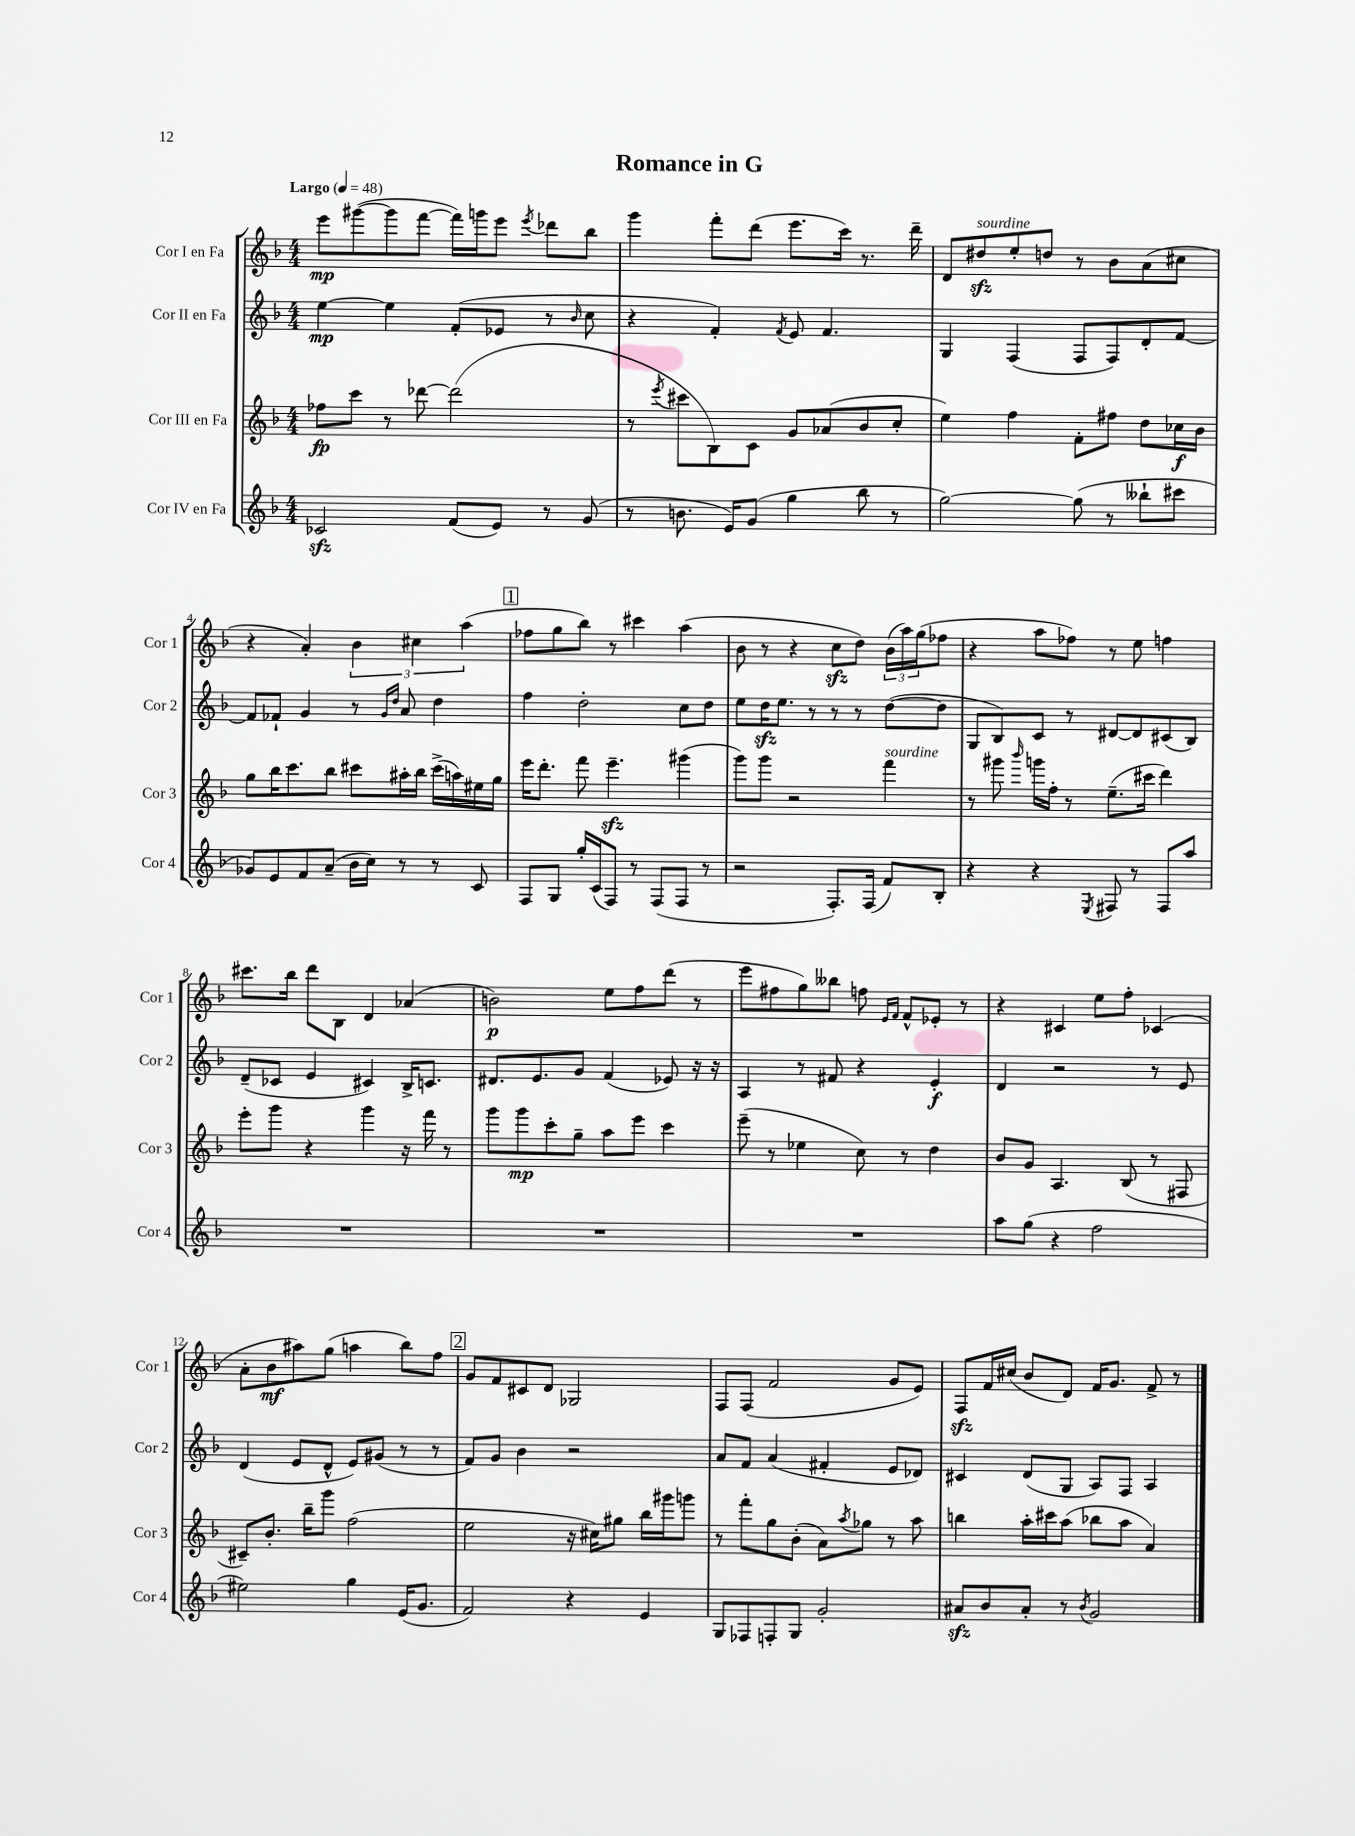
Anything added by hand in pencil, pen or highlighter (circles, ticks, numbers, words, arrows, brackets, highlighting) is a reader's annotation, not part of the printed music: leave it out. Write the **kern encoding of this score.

**kern	**kern	**dynam	**kern	**dynam	**kern	**dynam
*part4	*part3	*part3	*part2	*part2	*part1	*part1
*staff4	*staff3	*staff3	*staff2	*staff2	*staff1	*staff1
*I"Cor IV en Fa	*I"Cor III en Fa	*	*I"Cor II en Fa	*	*I"Cor I en Fa	*
*I'Cor 4	*I'Cor 3	*	*I'Cor 2	*	*I'Cor 1	*
*clefG2	*clefG2	*	*clefG2	*	*clefG2	*
*k[b-]	*k[b-]	*	*k[b-]	*	*k[b-]	*
*M4/4	*M4/4	*	*M4/4	*	*M4/4	*
*MM48	*MM48	*	*MM48	*	*MM48	*
=1	=1	=1	=1	=1	=1	=1
!	!	!	!	!	!LO:TX:a:B:t=Largo	!
2c-Xzz/	8ff-X\L	fp	[4ee\	mp	8eee\L	mp
.	8ccc\J	.	.	.	([8ggg#X\	.
.	8r	.	4ee\]	.	8ggg#\]	.
.	[8ddd-X\	.	.	.	[8fff\J	.
(8f/L	(2ddd-\]	.	(8f'/L	.	16fff\LL])	.
.	.	.	.	.	16gggn\J	.
8e/J)	.	.	8e-X/J	.	8eee\J	.
.	.	.	.	.	8qeee/	.
8r	.	.	8r	.	8ddd-X\L	.
.	.	.	16qqb-/	.	.	.
(8g/	.	.	8cc\	.	8bb-\J	.
=2	=2	=2	=2	=2	=2	=2
8r	8r	.	4r	.	4ggg\	.
.	8qeee/	.	.	.	.	.
8.bn\	8ccc#X\L	.	.	.	.	.
.	8B-\)	.	4f'/)	.	8fff'\L	.
16e/KL)	.	.	.	.	.	.
(8g/J	8c\J	.	.	.	(8ddd\J	.
.	.	.	8qf/	.	.	.
4gg\	8g/L	.	8e/	.	8.eee\L	.
.	(8a-X/	.	4.f/	.	.	.
.	.	.	.	.	16ccc\Jk)	.
8bb-\	8b-/	.	.	.	8.r	.
8r	8cc'/J	.	.	.	.	.
.	.	.	.	.	16ddd~\	.
=3	=3	=3	=3	=3	=3	=3
[2gg\)	4ee\)	.	4G/	.	8d/L	.
!	!	!	!	!	!LO:TX:a:i:t=sourdine	!
.	.	.	.	.	8dd#Xzz/	.
.	4ff\	.	(4F/	.	8ee'/	.
.	.	.	.	.	8ddn/J	.
(8gg\]	8f'\L	.	8F/L	.	8r	.
8r	8ff#X\J	.	8F/)	.	8b-\L	.
8bb--X`\L	8dd\L	.	8d'/	.	(8a\	.
8ccc#X\J	16cc-X\L	f	[8f/J	.	8cc#X\J	.
.	16b-\JJ	.	.	.	.	.
!!LO:LB:g=z
=4	=4	=4	=4	=4	=4	=4
8g-X/L)	8gg\L	.	8f/L]	.	4r	.
8e/	16bb-\K	.	8f-X`/J	.	.	.
.	8.ccc\	.	.	.	.	.
8f/	.	.	4g/	.	4a'/)	.
(8a~/J	8bb-\J	.	.	.	.	.
16b-\LL	8ccc#X\L	.	8r	.	6b-\	.
16cc\JJ)	.	.	.	.	.	.
.	.	.	16qqg/LL	.	.	.
.	.	.	16qqdd/JJ	.	.	.
8r	16aa#X'\L	.	8a/	.	.	.
.	.	.	.	.	6cc#X\	.
.	16bb-\JJ	.	.	.	.	.
8r	(16ccc#^\LL	.	4dd\	.	.	.
.	16aan\)	.	.	.	.	.
.	.	.	.	.	(6aa\	.
8c/	16ee#X\	.	.	.	.	.
.	16gg\JJ	.	.	.	.	.
!!LO:REH:place=s1:t=1
=5	=5	=5	=5	=5	=5	=5
8F/L	16eee\KL	.	4ff\	.	8ff-X\L	.
.	8.ddd'\J	.	.	.	.	.
8G/J	.	.	.	.	8gg\	.
16gg'/LL	8fff\	.	2dd'\	.	8bb-\J)	.
(16c/J	.	.	.	.	.	.
8F/J)	4.eeezz~\	.	.	.	8r	.
8r	.	.	.	.	4ccc#X\	.
(8F/L	.	.	.	.	.	.
8F/J	(4ggg#X\	.	8cc\L	.	(4aa\	.
8r	.	.	8dd\J	.	.	.
=6	=6	=6	=6	=6	=6	=6
2r	8ggg\L)	.	8ee\L	.	8b-\	.
.	8ggg\J	.	16ddzz\K	.	8r	.
.	.	.	8.ee\J	.	.	.
.	2r	.	.	.	4r	.
.	.	.	8r	.	.	.
8.F'/L)	.	.	8r	.	8cczz\L	.
.	.	.	8r	.	8dd\J)	.
(16F/Jk	.	.	.	.	.	.
!	!LO:TX:a:i:t=sourdine	!	!	!	!	!
8f/L)	4fff\	.	([8dd\L	.	(24b-\LL	.
.	.	.	.	.	24aa\)	.
.	.	.	.	.	(24gg\J	.
8B-'/J	.	.	8dd\J]	.	8ff-X\J	.
=7	=7	=7	=7	=7	=7	=7
4r	8r	.	8G/L	.	4r	.
.	8ggg#X\	.	8B-/)	.	.	.
.	16qqbbb-/	.	.	.	.	.
4r	16gggn\LL	.	8c/J	.	8aa\L	.
.	16ff'\JJ	.	.	.	.	.
.	8r	.	8r	.	8ff-X\J)	.
8qE/	.	.	.	.	.	.
8F#X/	(8.ee~\L	.	[8d#X/L	.	8r	.
8r	.	.	8d#/]	.	8ee\	.
.	16ccc#X\Jk	.	.	.	.	.
8F#/L	4ddd\)	.	(8c#X/	.	4ffn\	.
8aa/J	.	.	8B-/J)	.	.	.
!!LO:LB:g=z
=8	=8	=8	=8	=8	=8	=8
1r	8eee'\L	.	(8d~/L	.	8.ccc#X\L	.
.	8ggg\J	.	8c-X/J	.	.	.
.	.	.	.	.	16bb-\Jk	.
.	4r	.	4e/	.	8ddd\L	.
.	.	.	.	.	8B-\J	.
.	4ggg\	.	4c#X/)	.	4d/	.
.	16r	.	16B-^/KL	.	(4a-X/	.
.	16fff\	.	8.cn/J	.	.	.
.	8r	.	.	.	.	.
=9	=9	=9	=9	=9	=9	=9
1r	8ggg\L	.	8.d#X/L	.	2bn\)	p
.	8ggg\	mp	.	.	.	.
.	.	.	8.e/	.	.	.
.	8ccc'\	.	.	.	.	.
.	8gg~\J	.	8g/J	.	.	.
.	8aa\L	.	(4f/	.	8ee\L	.
.	8eee\J	.	.	.	8ff\	.
.	4ccc\	.	8e-X/)	.	(8ddd\J	.
.	.	.	16r	.	8r	.
.	.	.	16r	.	.	.
=10	=10	=10	=10	=10	=10	=10
1r	(8eee~\	.	4A/	.	8eee\L	.
.	8r	.	.	.	8ff#X\	.
.	4ee-X\	.	8r	.	8gg\)	.
.	.	.	8f#X/	.	8bb--X\J	.
.	8cc\)	.	4r	.	8ffn\	.
.	.	.	.	.	16qqe/LL	.
.	.	.	.	.	16qqf/JJ	.
.	8r	.	.	.	8f^^/L	.
.	4dd\	.	4e'/	f	8e-X'/J	.
.	.	.	.	.	8r	.
=11	=11	=11	=11	=11	=11	=11
8aa\L	8b-/L	.	4d/	.	4r	.
(8gg\J	8g/J	.	.	.	.	.
4r	4.A/	.	2r	.	4c#X/	.
2ff\	.	.	.	.	8ee\L	.
.	(8B-/	.	.	.	8ff'\J	.
.	8r	.	8r	.	(4c-X/	.
.	8F#X/	.	8e/	.	.	.
!!LO:LB:g=z
=12	=12	=12	=12	=12	=12	=12
2ee#X\)	8c#X~/L)	.	(4d/	.	8a'\L	.
.	8.b-'/J	.	.	.	8b-\	mf
.	.	.	8e/L	.	8aa#X\)	.
.	16bb-~\KL	.	.	.	.	.
.	8ggg\J	.	8d^^/J	.	(8gg\J	.
4gg\	(2ff\	.	8e/L)	.	4aan\	.
.	.	.	(8g#X/J	.	.	.
(16e/KL	.	.	8r	.	8bb-\L)	.
8.g/J	.	.	.	.	.	.
.	.	.	8r	.	8ff\J	.
!!LO:REH:place=s1:t=2
=13	=13	=13	=13	=13	=13	=13
2f/)	2ee\	.	8f/L)	.	8g/L	.
.	.	.	8g/J	.	8f/	.
.	.	.	4b-\	.	8c#X/	.
.	.	.	.	.	8d/J	.
4r	16r	.	2r	.	2G-X/	.
.	16cc#X\KL)	.	.	.	.	.
.	8gg#X\J	.	.	.	.	.
4e/	16bb-\LL	.	.	.	.	.
.	16ggg#X\J	.	.	.	.	.
.	8gggn\J	.	.	.	.	.
=14	=14	=14	=14	=14	=14	=14
8G/L	8r	.	8a/L	.	8F/L	.
8F-X/	8fff'\L	.	8f/J	.	(8F/J	.
8Fn'/	8gg\	.	(4a/	.	2f/	.
8G/J	(8b-'\J	.	.	.	.	.
2g'/	8a\L)	.	4f#X'/	.	.	.
.	8qaa/	.	.	.	.	.
.	8gg-X\J	.	.	.	.	.
.	8r	.	8e/L	.	8g/L	.
.	8aa\	.	8d-X/J)	.	8e/J)	.
=15	=15	=15	=15	=15	=15	=15
8a#Xzz/L	4bbn\	.	4c#X/	.	8Fzz/L	.
8b-/	.	.	.	.	16f/L	.
.	.	.	.	.	(16cc#X/JJ	.
8a#'/J	16aa'\LL	.	(8d/L	.	8b-/L	.
.	16ccc#X\J	.	.	.	.	.
8r	(8aa\J	.	8G/J	.	8d/J)	.
8qb-/	.	.	.	.	.	.
2g/	8bb-X\L	.	8A/L)	.	16f/KL	.
.	.	.	.	.	8.g/J	.
.	8aa\J	.	8F/J	.	.	.
.	4a/)	.	4A/	.	8f^/	.
.	.	.	.	.	8r	.
==	==	==	==	==	==	==
*-	*-	*-	*-	*-	*-	*-
